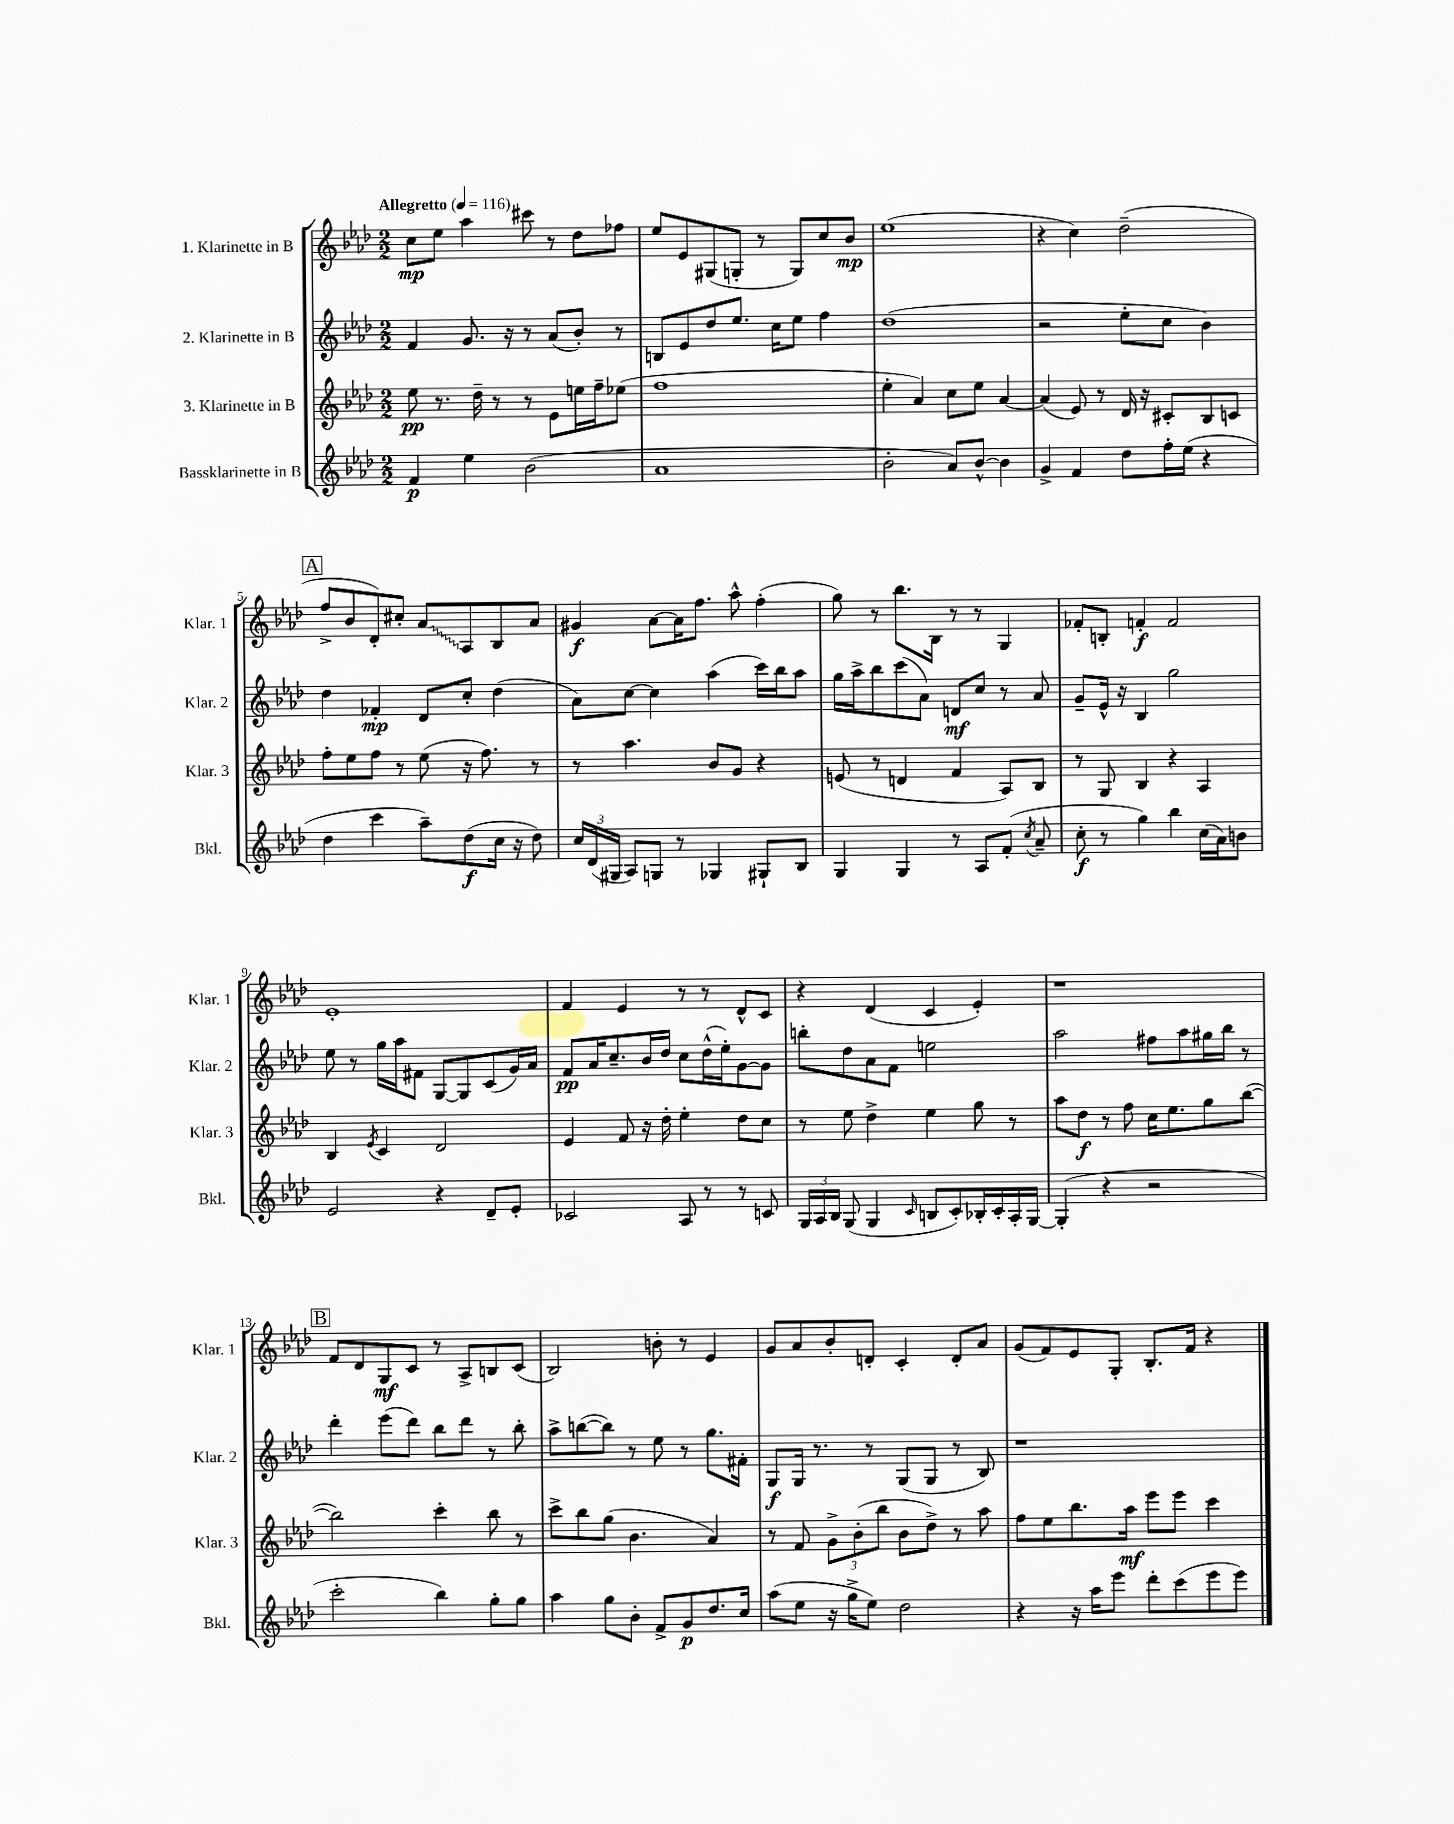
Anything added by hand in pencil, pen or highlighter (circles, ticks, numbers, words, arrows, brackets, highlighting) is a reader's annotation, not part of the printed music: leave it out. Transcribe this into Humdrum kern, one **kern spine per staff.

**kern	**kern	**kern	**kern
*staff4	*staff3	*staff2	*staff1
*clefG2	*clefG2	*clefG2	*clefG2
*k[b-e-a-d-]	*k[b-e-a-d-]	*k[b-e-a-d-]	*k[b-e-a-d-]
*M2/2	*M2/2	*M2/2	*M2/2
*MM116	*MM116	*MM116	*MM116
4f	8ee-	4f	8cc
.	8.r	.	8ee-
4ee-	.	8.g	4aa-
.	16dd-~	.	.
.	8r	.	.
.	.	16r	.
(2b-	8r	8r	8ccc#
.	8e-	(8a-	8r
.	16ee	8b-')	8dd-
.	16ff~	.	.
.	(8ee-	8r	8ff-
=	=	=	=
1a-	1ff	8B	8ee-
.	.	8e-	8e-
.	.	8dd-	(8G#
.	.	8.ee-	8G'
.	.	.	8r
.	.	16cc	.
.	.	8ee-	8G)
.	.	4ff	8cc
.	.	.	8b-
=	=	=	=
2b-'	4ee-'	(1dd-	(1ee-
.	4a-)	.	.
8a-)	8cc	.	.
[8b-^^	8ee-	.	.
4b-]	[4a-	.	.
=	=	=	=
4g^	(4a-]	2r	4r
4f	8e-)	.	4cc)
.	8r	.	.
8dd-	16d-	8ee-'	(2dd-~
.	16r	.	.
16ff'	8c#'	8cc	.
(16ee-	.	.	.
4r	8B-	4b-)	.
.	8c	.	.
=	=	=	=
4dd-	8ff'	4dd-	8ff^
.	8ee-	.	8b-
4ccc	8ff	4f-'	8d-')
.	8r	.	8cc#'
8aa-~)	(8ee-	8d-	8a-
(8dd-	16r	8cc'	8A-
.	8.ff)	.	.
16cc	.	(4dd-	8B-
16r	.	.	.
8dd-)	8r	.	8a-
=	=	=	=
24cc	8r	8a-)	4g#
(24d-	.	.	.
24G#	.	.	.
8A-)	4.aa-	[8cc	.
8G	.	4cc]	[8a-
8r	.	.	16a-]
.	.	.	8.ff
4G-	8b-	(4aa-	.
.	8g	.	8aa-^^
8G#`	4r	16ccc)	(4ff'
.	.	16bb-	.
8B-	.	8aa-	.
=	=	=	=
4G	(8e	16gg	8gg)
.	.	16aa-^	.
.	8r	8bb-	8r
4G	4d	(8ccc	8.bb-
.	.	8a-)	.
.	.	.	16B-
8r	4f	8d	8r
8A-	.	8cc	8r
(8f'	8A-)	8r	4G
8qcc	.	.	.
8a-~	8B-	8a-	.
=	=	=	=
8cc'	8r	8g~	8f-'
8r	8G	16e-^^	8B'
.	.	16r	.
4gg)	4B-	4B-	4f'
4bb-	4r	2gg	2f
(16cc	4A-	.	.
16a-)	.	.	.
8b	.	.	.
=	=	=	=
2e-	4B-	8ee-	1e-'
.	.	8r	.
.	8qe-	.	.
.	4c	16gg	.
.	.	16aa-	.
.	.	8f#	.
4r	2d-	[8G	.
.	.	8G]	.
8d-~	.	(8c	.
8e-'	.	16g)	.
.	.	16a-	.
=	=	=	=
2c-	4e-	8f	4f
.	.	16a-	.
.	.	8.cc~	.
.	8f	.	4e-
.	16r	16b-	.
.	16dd-'	16dd-	.
8A-	4ee-'	8cc	8r
8r	.	(16dd-^^	8r
.	.	16ee-')	.
8r	8dd-	[8g	8d-^^
8c	8cc	8g]	8c
=	=	=	=
24G	8r	8bb'	4r
24A-	.	.	.
24B-	.	.	.
(8G	8ee-	8dd-	.
4G	4dd-^	8a-	(4d-
.	.	8f	.
16qqc	.	.	.
8B	4ee-	2ee	4c
8c')	.	.	.
16B-'	8gg	.	4e-')
16c'	.	.	.
16A-'	8r	.	.
[16G	.	.	.
=	=	=	=
(4G']	8aa-	2aa-	1r
.	8dd-	.	.
4r	8r	.	.
.	8ff	.	.
2r	16cc	8ff#	.
.	8.ee-	.	.
.	.	8aa-	.
.	8gg	16gg#	.
.	.	16bb-	.
.	([8bb-	8r	.
=	=	=	=
2ccc'	2bb-])	4ddd-'	8f
.	.	.	8d-
.	.	(8eee-	8G
.	.	8ddd-)	8c
4bb-)	4ccc'	8bb-	8r
.	.	8ddd-	8A-^
8gg'	8bb-	8r	8B
8gg	8r	8bb-'	(8c
=	=	=	=
4aa-	8ccc^	8aa-^	2B-)
.	8bb-	([8bb	.
8gg	(8gg	8bb])	.
8b-'	4.b-	8r	.
8f^	.	8ee-	8b'
8g	.	8r	8r
8.dd-	4a-)	8.gg	4e-
16cc	.	16f#'	.
=	=	=	=
(8aa-	8r	8G	8g
8ee-	8f	16G	8a-
.	.	8.r	.
16r	12g^	.	8b-'
16gg^	.	.	.
.	(12b-'	.	.
8ee-)	.	8r	8d'
.	12bb-	.	.
2dd-	8b-	(8G	4c'
.	8dd-^)	8G	.
.	8r	8r	8d'
.	8aa-	8B-)	8a-
=	=	=	=
4r	8ff	1r	(8g
.	8ee-	.	8f)
16r	8.bb-	.	8e-
16aa-	.	.	.
8eee-	.	.	8G'
.	16aa-	.	.
8ddd-'	8eee-	.	8.B-'
(8ccc	8eee-	.	.
.	.	.	16f
8eee-	4ccc	.	4r
8eee-)	.	.	.
==	==	==	==
*-	*-	*-	*-
